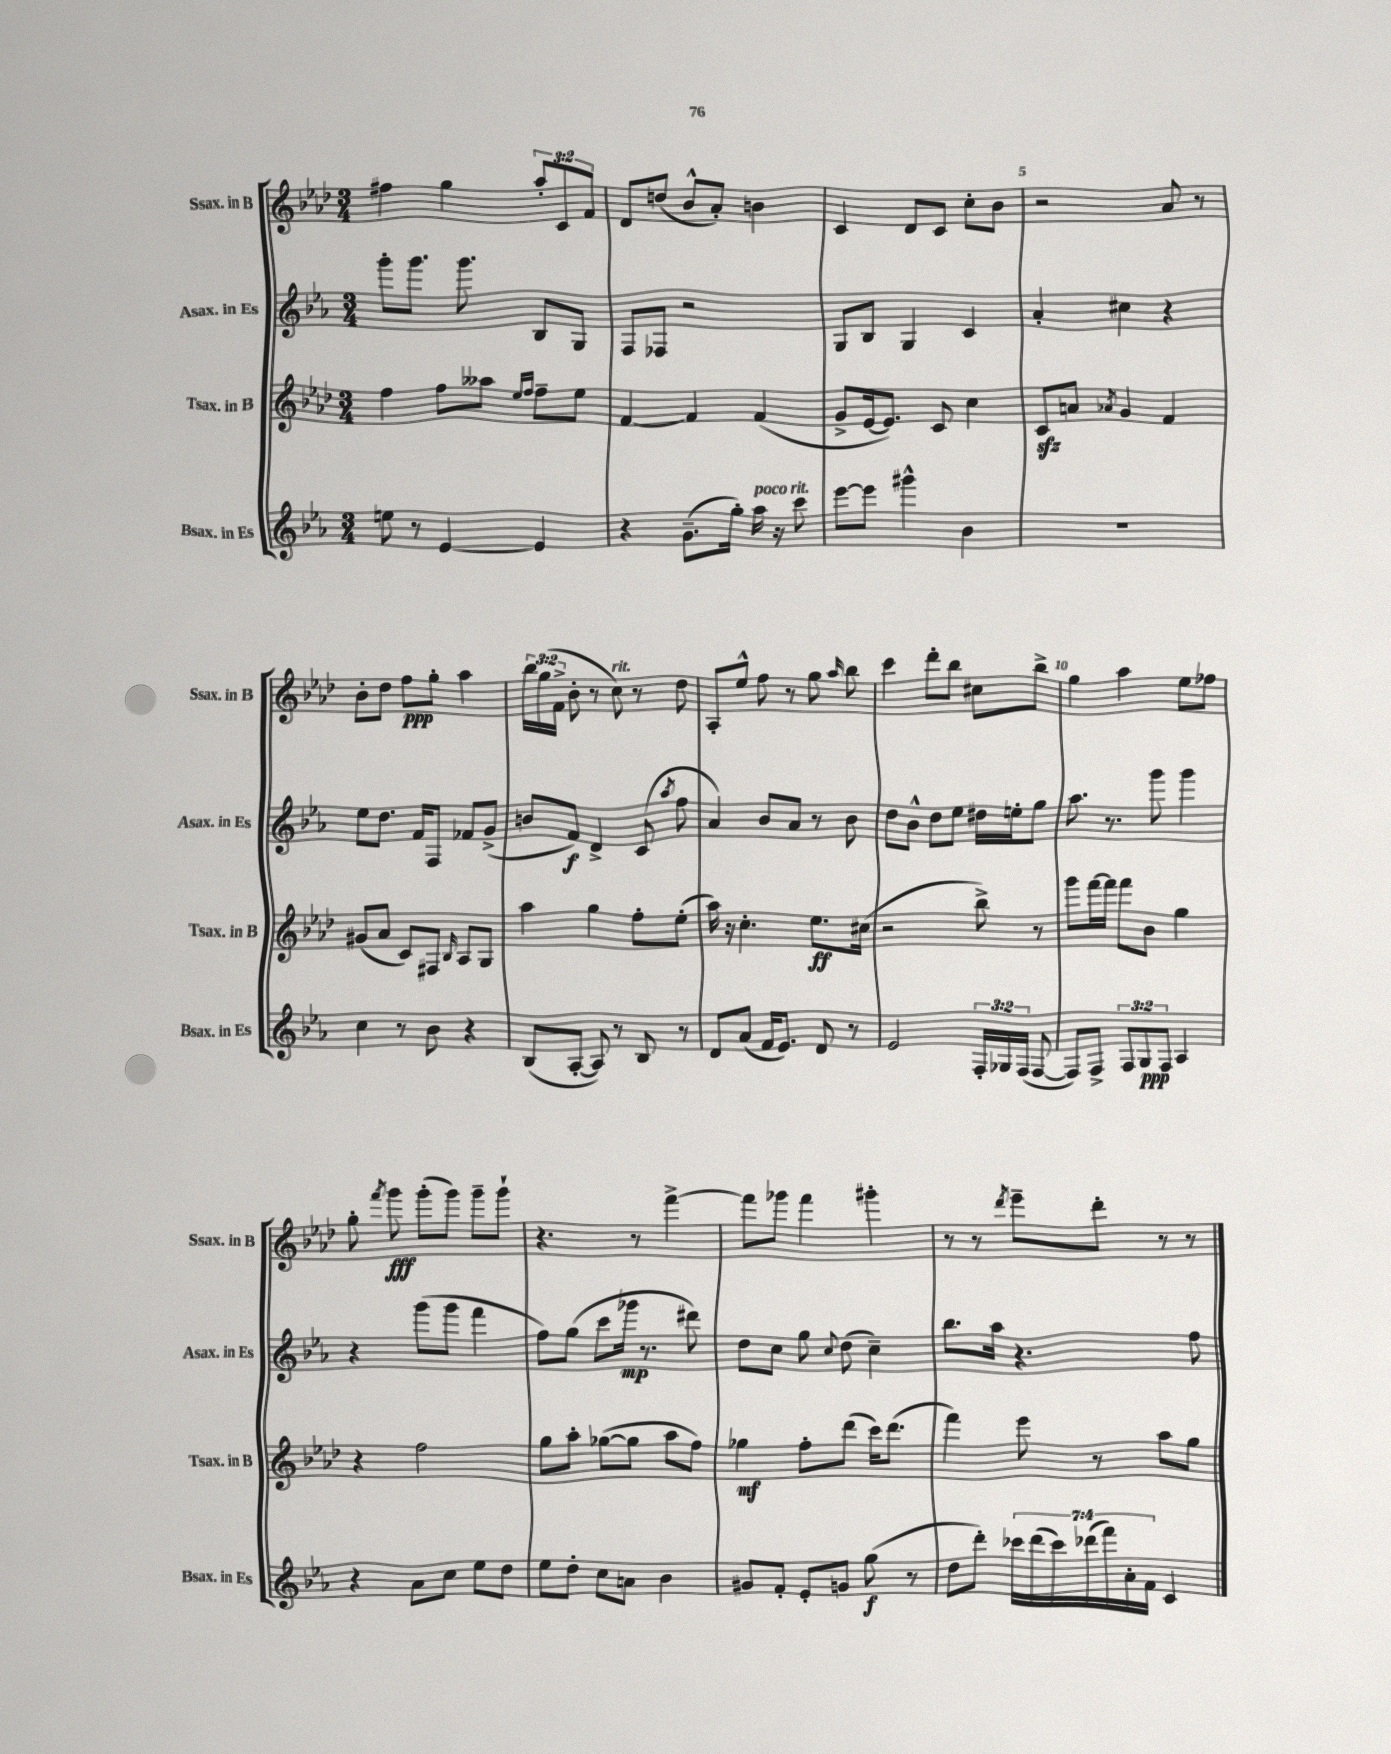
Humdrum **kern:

**kern	**dynam	**kern	**dynam	**kern	**dynam	**kern	**dynam
*part4	*part4	*part3	*part3	*part2	*part2	*part1	*part1
*staff4	*staff4	*staff3	*staff3	*staff2	*staff2	*staff1	*staff1
*I"Bsax. in Es	*	*I"Tsax. in B	*	*I"Asax. in Es	*	*I"Ssax. in B	*
*I'Bsax. in Es	*	*I'Tsax. in B	*	*I'Asax. in Es	*	*I'Ssax. in B	*
*clefG2	*	*clefG2	*	*clefG2	*	*clefG2	*
*k[b-e-a-]	*	*k[b-e-a-d-]	*	*k[b-e-a-]	*	*k[b-e-a-d-]	*
*M3/4	*	*M3/4	*	*M3/4	*	*M3/4	*
=2	=2	=2	=2	=2	=2	=2	=2
8een\	.	4ff\	.	8ggg'\L	.	4ff#X\	.
8r	.	.	.	8.ggg\J	.	.	.
[4e-/	.	8ff\L	.	.	.	4gg\	.
.	.	.	.	8.ggg\	.	.	.
.	.	8aa--X\J	.	.	.	.	.
.	.	16qqee-/LL	.	.	.	.	.
.	.	16qqff/JJ	.	.	.	.	.
4e-/]	.	8ff~\L	.	8B-/L	.	12aa-'/L	.
.	.	.	.	.	.	12c/	.
.	.	8ee-\J	.	8G/J	.	.	.
.	.	.	.	.	.	12f/J	.
=3	=3	=3	=3	=3	=3	=3	=3
4r	.	[4f/	.	8F/L	.	8d-/L	.
.	.	.	.	8F-X/J	.	(8ddn/J	.
(8.g~\L	.	4f/]	.	2r	.	8b-^^/L	.
.	.	.	.	.	.	8a-'/J)	.
16gg'\Jk)	.	.	.	.	.	.	.
!LO:TX:a:i:t=poco rit.	!	!	!	!	!	!	!
16aa-\	.	(4f/	.	.	.	4bn\	.
16r	.	.	.	.	.	.	.
8ccc\	.	.	.	.	.	.	.
=4	=4	=4	=4	=4	=4	=4	=4
[8eee-\L	.	8g^/L	.	8G/L	.	4c/	.
8eee-\J]	.	[16e-/k	.	8B-/J	.	.	.
.	.	8.e-/J])	.	.	.	.	.
4ggg#X^^\	.	.	.	4G/	.	8d-/L	.
.	.	8c/	.	.	.	8c/J	.
4b-\	.	4cc\	.	4c/	.	8cc'\L	.
.	.	.	.	.	.	8b-\J	.
=5	=5	=5	=5	=5	=5	=5	=5
2.r	.	8czz/L	.	4a-'/	.	2r	.
.	.	8an/J	.	.	.	.	.
.	.	8qa-X/	.	.	.	.	.
.	.	4g/	.	4cc#X\	.	.	.
.	.	4f/	.	4r	.	8a-/	.
.	.	.	.	.	.	8r	.
!!LO:LB:g=z
=6	=6	=6	=6	=6	=6	=6	=6
4cc\	.	(8g#X/L	.	8ee-\L	.	8b-'\L	.
.	.	8a-/J	.	8.dd\J	.	8dd-\J	.
8r	.	8c/L)	.	.	.	8ff\L	ppp
.	.	.	.	16f/KL	.	.	.
8b-\	.	8F#X/J	.	8F/J	.	8gg'\J	.
.	.	16qqB-/	.	.	.	.	.
4r	.	8A-/L	.	8f-X/L	.	4aa-\	.
.	.	8G/J	.	(8g^/J	.	.	.
=7	=7	=7	=7	=7	=7	=7	=7
(8B-/L	.	4aa-\	.	8bn/L	.	24bb-\LL	.
.	.	.	.	.	.	(24gg\	.
.	.	.	.	.	.	24f^\JJ	.
[8A-'/J	.	.	.	8f/J)	f	8b-'\	.
8A-/])	.	4gg\	.	4d^/	.	8r	.
!	!	!	!	!	!	!LO:TX:a:i:t=rit.	!
8r	.	.	.	.	.	8cc\)	.
8B-/	.	8ff'\L	.	(8c/	.	8r	.
.	.	.	.	8qaa-/	.	.	.
8r	.	(8ee-'\J	.	8ff\	.	8dd-\	.
=8	=8	=8	=8	=8	=8	=8	=8
8d/L	.	16aa-\)	.	4a-/)	.	8A-'/L	.
.	.	16r	.	.	.	.	.
(8a-/J	.	4.cc'\	.	.	.	8ee-^^/J	.
16f/KL	.	.	.	8b-/L	.	8ff\	.
8.e-/J)	.	.	.	.	.	.	.
.	.	.	.	8a-/J	.	8r	.
8d/	.	8.ee-\L	ff	8r	.	8gg\	.
.	.	.	.	.	.	16qqaa-/	.
8r	.	.	.	8b-\	.	8bb-\	.
.	.	(16cc#X\Jk	.	.	.	.	.
=9	=9	=9	=9	=9	=9	=9	=9
2e-/	.	2r	.	8dd\L	.	4ccc\	.
.	.	.	.	8b-^^\J	.	.	.
.	.	.	.	8dd\L	.	8ddd-'\L	.
.	.	.	.	8ee-\J	.	8bb-\J	.
24F'/LL	.	8bb-^\)	.	16dd#X\LL	.	8cc#X\L	.
24G-X/	.	.	.	.	.	.	.
.	.	.	.	16een'\J	.	.	.
(24F/JJ	.	.	.	.	.	.	.
[8F/	.	8r	.	8gg\J	.	8bb-^\J	.
=10	=10	=10	=10	=10	=10	=10	=10
8F/L])	.	8ggg\L	.	8.aa-\	.	4gg\	.
8F^/J	.	[16fff\L	.	.	.	.	.
.	.	16fff\JJ]	.	8.r	.	.	.
12F/L	.	8fff\L	.	.	.	4aa-\	.
12G/	ppp	.	.	.	.	.	.
.	.	8b-\J	.	8ggg\	.	.	.
12F/J	.	.	.	.	.	.	.
4A-/	.	4gg\	.	4ggg\	.	8ee-\L	.
.	.	.	.	.	.	8ff-X\J	.
!!LO:LB:g=z
=11	=11	=11	=11	=11	=11	=11	=11
4r	.	4r	.	4r	.	8gg'\	.
.	.	.	.	.	.	8qfff/	.
.	.	.	.	.	.	8ggg\	fff
8a-\L	.	2ff\	.	(8ggg\L	.	(8ggg'\L	.
8cc\J	.	.	.	8ggg\J	.	8ggg\J)	.
8ee-\L	.	.	.	4fff\	.	8ggg~\L	.
8dd\J	.	.	.	.	.	8ggg`\J	.
=12	=12	=12	=12	=12	=12	=12	=12
8ee-\L	.	8gg\L	.	8ff\L)	.	4.r	.
8dd'\J	.	8aa-'\J	.	(8gg\J	.	.	.
8cc\L	.	([8gg-X\L	.	8ccc\L	.	.	.
8an\J	.	8gg-\J]	.	16ggg-X\Jk	mp	8r	.
.	.	.	.	8.r	.	.	.
4b-\	.	8aa-\L	.	.	.	[4fff^\	.
.	.	8ff\J)	.	8ddd#X\)	.	.	.
=13	=13	=13	=13	=13	=13	=13	=13
8g#X/L	.	4gg-X\	mf	8dd\L	.	8fff\L]	.
8f'/J	.	.	.	8cc\J	.	8ggg-X\J	.
8e-'/L	.	8ff'\L	.	8gg\	.	4fff\	.
.	.	.	.	8qqcc/	.	.	.
8gn/J	.	(8ddd-\J	.	(8dd\	.	.	.
(8gg\	f	16ccc\KL)	.	4cc~\)	.	4ggg#X'\	.
.	.	(8.ddd-\J	.	.	.	.	.
8r	.	.	.	.	.	.	.
=14	=14	=14	=14	=14	=14	=14	=14
8dd\L	.	4fff\)	.	8.bb-\L	.	8r	.
8ddd'\J)	.	.	.	.	.	8r	.
.	.	.	.	16aa-\Jk	.	.	.
.	.	.	.	.	.	8qddd-/	.
28ccc-X\LL	.	8eee-\	.	4.r	.	8eee-~\L	.
(28ddd\	.	.	.	.	.	.	.
28ccc-\)	.	.	.	.	.	.	.
(28ddd-X\	.	.	.	.	.	.	.
.	.	8r	.	.	.	8ddd-'\J	.
28fff\)	.	.	.	.	.	.	.
28a-'\	.	.	.	.	.	.	.
28f\JJ	.	.	.	.	.	.	.
4c/	.	8aa-\L	.	.	.	8r	.
.	.	8gg\J	.	8ff\	.	8r	.
==	==	==	==	==	==	==	==
*-	*-	*-	*-	*-	*-	*-	*-
